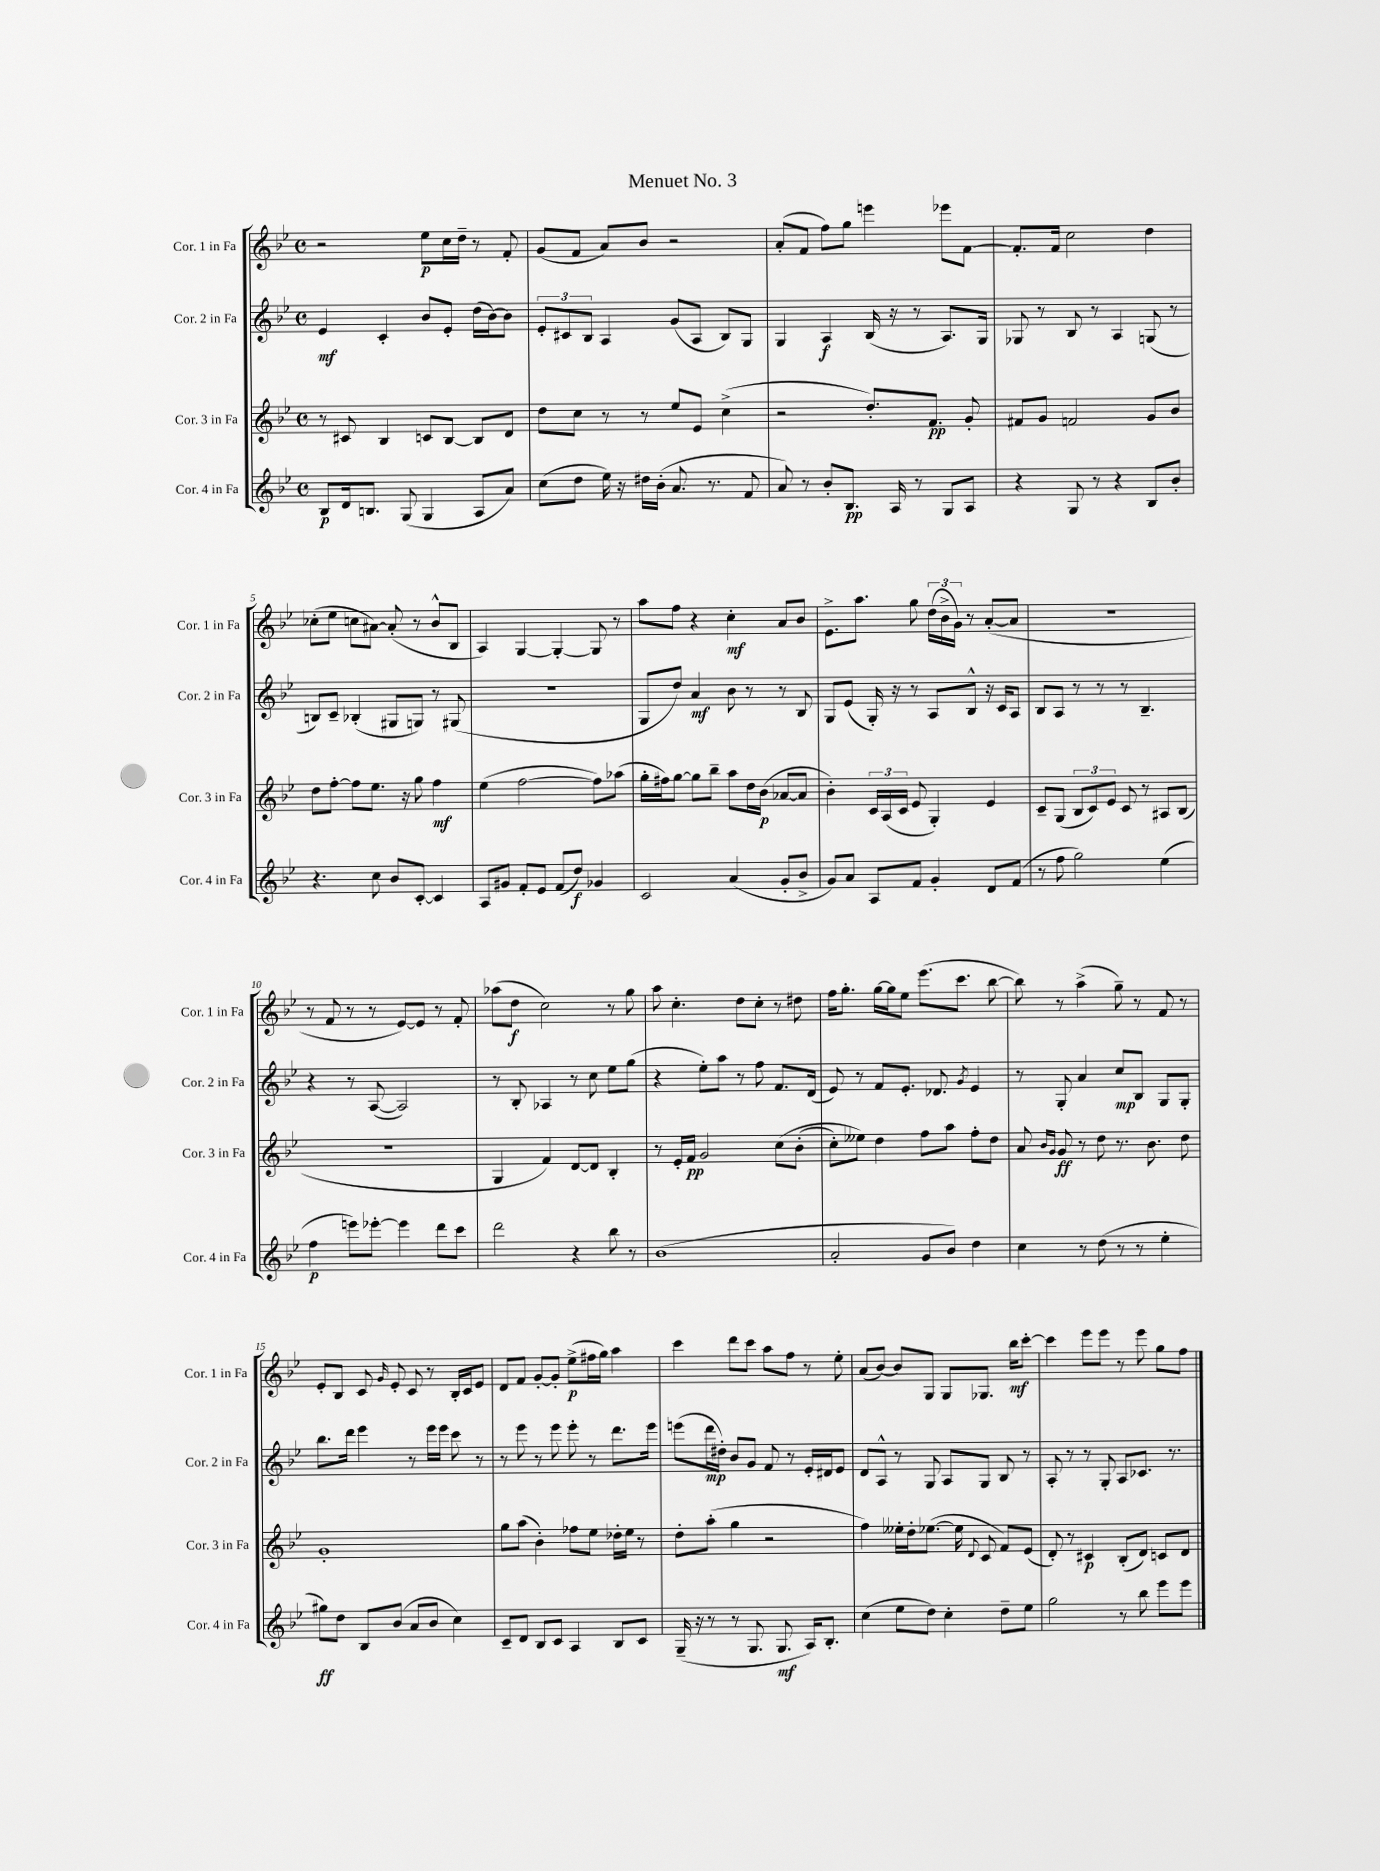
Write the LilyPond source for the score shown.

\header { title = "Menuet No. 3" }
<<
\new StaffGroup <<
\new Staff = "s0" \with { instrumentName = "Cor. 1 in Fa" shortInstrumentName = "Cor. 1 in Fa" } {
    \clef treble \key bes \major \defaultTimeSignature \time 4/4
    \autoBeamOff r2 ees''8[\p c''16 d''16]-- r8 f'8-. |
    g'8[( f'8] a'8[) bes'8] r2 |
    a'8[-.( f'8] f''8[) g''8] e'''4 ees'''8[ f'8]~ |
    f'8.[-. f'16] c''2 d''4 |
    ces''8[-.( ees''8] c''8[ ais'8]~) ais'8-.( r8 bes'8[-^ bes8] |
    a4) g4~ g4~-. g8 r8 |
    a''8[ f''8] r4 c''4-.\mf a'8[ bes'8] |
    ees'8.[-> a''8.] g''8 \tuplet 3/2 { d''16[( bes'16-> g'16]) } r8 a'8[~-.( a'8] |
    R1 |
    r8 f'8 r8 r8 ees'8[~) ees'8] r8 f'8-. |
    aes''8[( d''8]\f c''2) r8 g''8 |
    a''8 c''4.-. d''8[ c''8]-. r8 dis''8 |
    f''16[ g''8.]-. g''16[~ g''16 ees''8] ees'''8.[( c'''8.] bes''8~ |
    bes''8) r8 a''4->( g''8--) r8 f'8 r8 |
    ees'8[-. bes8] c'8 \grace { g'16 } ees'8-. c'8 r8 bes16[-. c'16 ees'8] |
    d'8[ f'8] g'8[~-. g'8]-. ees''8[->\p( fis''16 g''16]) a''4 |
    c'''4 d'''8[ c'''8] a''8[ f''8] r8 ees''8-. |
    a'8[( bes'8]~) bes'8[ g8] g8[ ges8.] bes''16[\mf c'''8]~-. |
    c'''4 ees'''8[ ees'''8] r8 ees'''8 g''8[ f''8] \bar "|." |
}
\new Staff = "s1" \with { instrumentName = "Cor. 2 in Fa" shortInstrumentName = "Cor. 2 in Fa" } {
    \clef treble \key bes \major \defaultTimeSignature \time 4/4
    \autoBeamOff ees'4\mf c'4-. bes'8[ ees'8]-. d''16[( bes'16~) bes'8] |
    \tuplet 3/2 { ees'8[-. cis'8 bes8] } a4 g'8[( a8] bes8[) g8] |
    g4 a4\f bes16( r16 r8 a8.[) g16] |
    ges8 r8 bes8 r8 a4 g8( r8 |
    b8[) c'8]-- bes4-.( gis8[ g8]) r8 gis8( |
    r1 |
    g8[ d''8]) a'4\mf bes'8 r8 r8 bes8 |
    g8[ ees'8]( g16-.) r16 r8 a8[ bes8]-^ r16 c'16[ a8] |
    bes8[ a8] r8 r8 r8 bes4.-- |
    r4 r8 a8~( a2) |
    r8 bes8-. aes4 r8 c''8 ees''8[ g''8]( |
    r4 ees''8[-.) a''8] r8 f''8 f'8.[ d'16]( |
    ees'8) r8 f'8[ ees'8.]-. des'8. \acciaccatura { g'8 } ees'4 |
    r8 g8-. a'4 c''8[\mp bes8] g8[ g8]-. |
    bes''8.[ d'''16] ees'''4 r8 ees'''16[ ees'''16] c'''8 r8 |
    r8 ees'''8 r8 ees'''8 ees'''8-. r8 d'''8.[ ees'''16] |
    e'''8[( d'''16\mp dis''16]-.) bes'8[ g'8] f'8 r8 ees'16[-. dis'16 ees'8] |
    d'8[ a8]-^ r8 g8 a8[ g8] bes8 r8 |
    a8-. r8 r8 g8-. a8[ ces'8.] r8. \bar "|." |
}
\new Staff = "s2" \with { instrumentName = "Cor. 3 in Fa" shortInstrumentName = "Cor. 3 in Fa" } {
    \clef treble \key bes \major \defaultTimeSignature \time 4/4
    \autoBeamOff r8 cis'8 bes4 c'8[ bes8]~ bes8[ d'8] |
    d''8[ c''8] r8 r8 ees''8[ ees'8] c''4->( |
    r2 d''8.[-.) f'8.]\pp g'8-. |
    fis'8[ g'8] f'2 g'8[ bes'8] |
    d''8[ f''8]~-. f''8[ ees''8.] r16 g''8 f''4\mf |
    ees''4( f''2~ f''8[) aes''8]( |
    g''16[-. fis''16) g''8]~ g''8[ bes''8]-- a''8[ d''16 bes'16]\p( aes'8[~ aes'8] |
    bes'4-.) \tuplet 3/2 { c'16[ a16( c'16] } ees'8 g4-.) ees'4 |
    c'8[-- g8]( \tuplet 3/2 { bes8[ c'8) ees'8] } c'8 r8 ais8[ bes8]( |
    r1 |
    g4 f'4) d'8[~ d'8] bes4-. |
    r8 ees'16[-. f'16]\pp g'2 c''8[\( bes'8]-.( |
    c''8[-.) eeses''8]\) d''4 f''8[ a''8] f''8[-. d''8] |
    a'8 \grace { bes'16[ g'16] } g'8\ff r8 d''8 r8. bes'8. d''8 |
    g'1-. |
    g''8[ a''8]( bes'4-.) fes''8[ ees''8] des''16[-. ees''16] r8 |
    d''8[-. a''8]-.( g''4 r2 |
    f''4) eeses''16[-. d''16-. ees''8.]~( ees''16 \appoggiatura { d'8 } c'8 f'8[) ees'8]( |
    d'8-.) r8 cis'4\p bes8[-.( d'8]) c'8[ d'8] \bar "|." |
}
\new Staff = "s3" \with { instrumentName = "Cor. 4 in Fa" shortInstrumentName = "Cor. 4 in Fa" } {
    \clef treble \key bes \major \defaultTimeSignature \time 4/4
    \autoBeamOff bes8[\p d'16 b8.] g8( g4 a8[ a'8]) |
    c''8[( d''8] ees''16) r16 dis''16[ bes'16]-.( a'8. r8. f'8 |
    a'8) r8 bes'8[-. bes8.]\pp a16 r8 g8[ a8] |
    r4 g8 r8 r4 bes8[ bes'8]-. |
    r4. c''8 bes'8[ c'8]~-. c'4 |
    a8[ gis'8] f'8[-. ees'8] f'8[( d''8]\f) ges'4 |
    c'2 a'4( g'8[-. bes'8]-> |
    g'8[) a'8] a8[ f'8] g'4-. d'8[ f'8]( |
    r8 f''8 g''2) ees''4( |
    f''4\p e'''8[) ees'''8]~-. ees'''4 d'''8[ c'''8] |
    d'''2 r4 bes''8 r8 |
    bes'1( |
    a'2-. g'8[ bes'8]) d''4 |
    c''4 r8 d''8( r8 r8 ees''4-. |
    gis''8[\ff) d''8] bes8[ bes'8]( a'8[ bes'8] c''4) |
    c'8[-- d'8] bes8[ c'8] a4 bes8[ c'8] |
    g16--( r16 r8 r8 g8. g8.\mf a16[) bes8.]-. |
    c''4( ees''8[ d''8]) c''4-. d''8[-- ees''8] |
    g''2 r8 bes''8 ees'''8[ ees'''8] \bar "|." |
}
>>
>>
